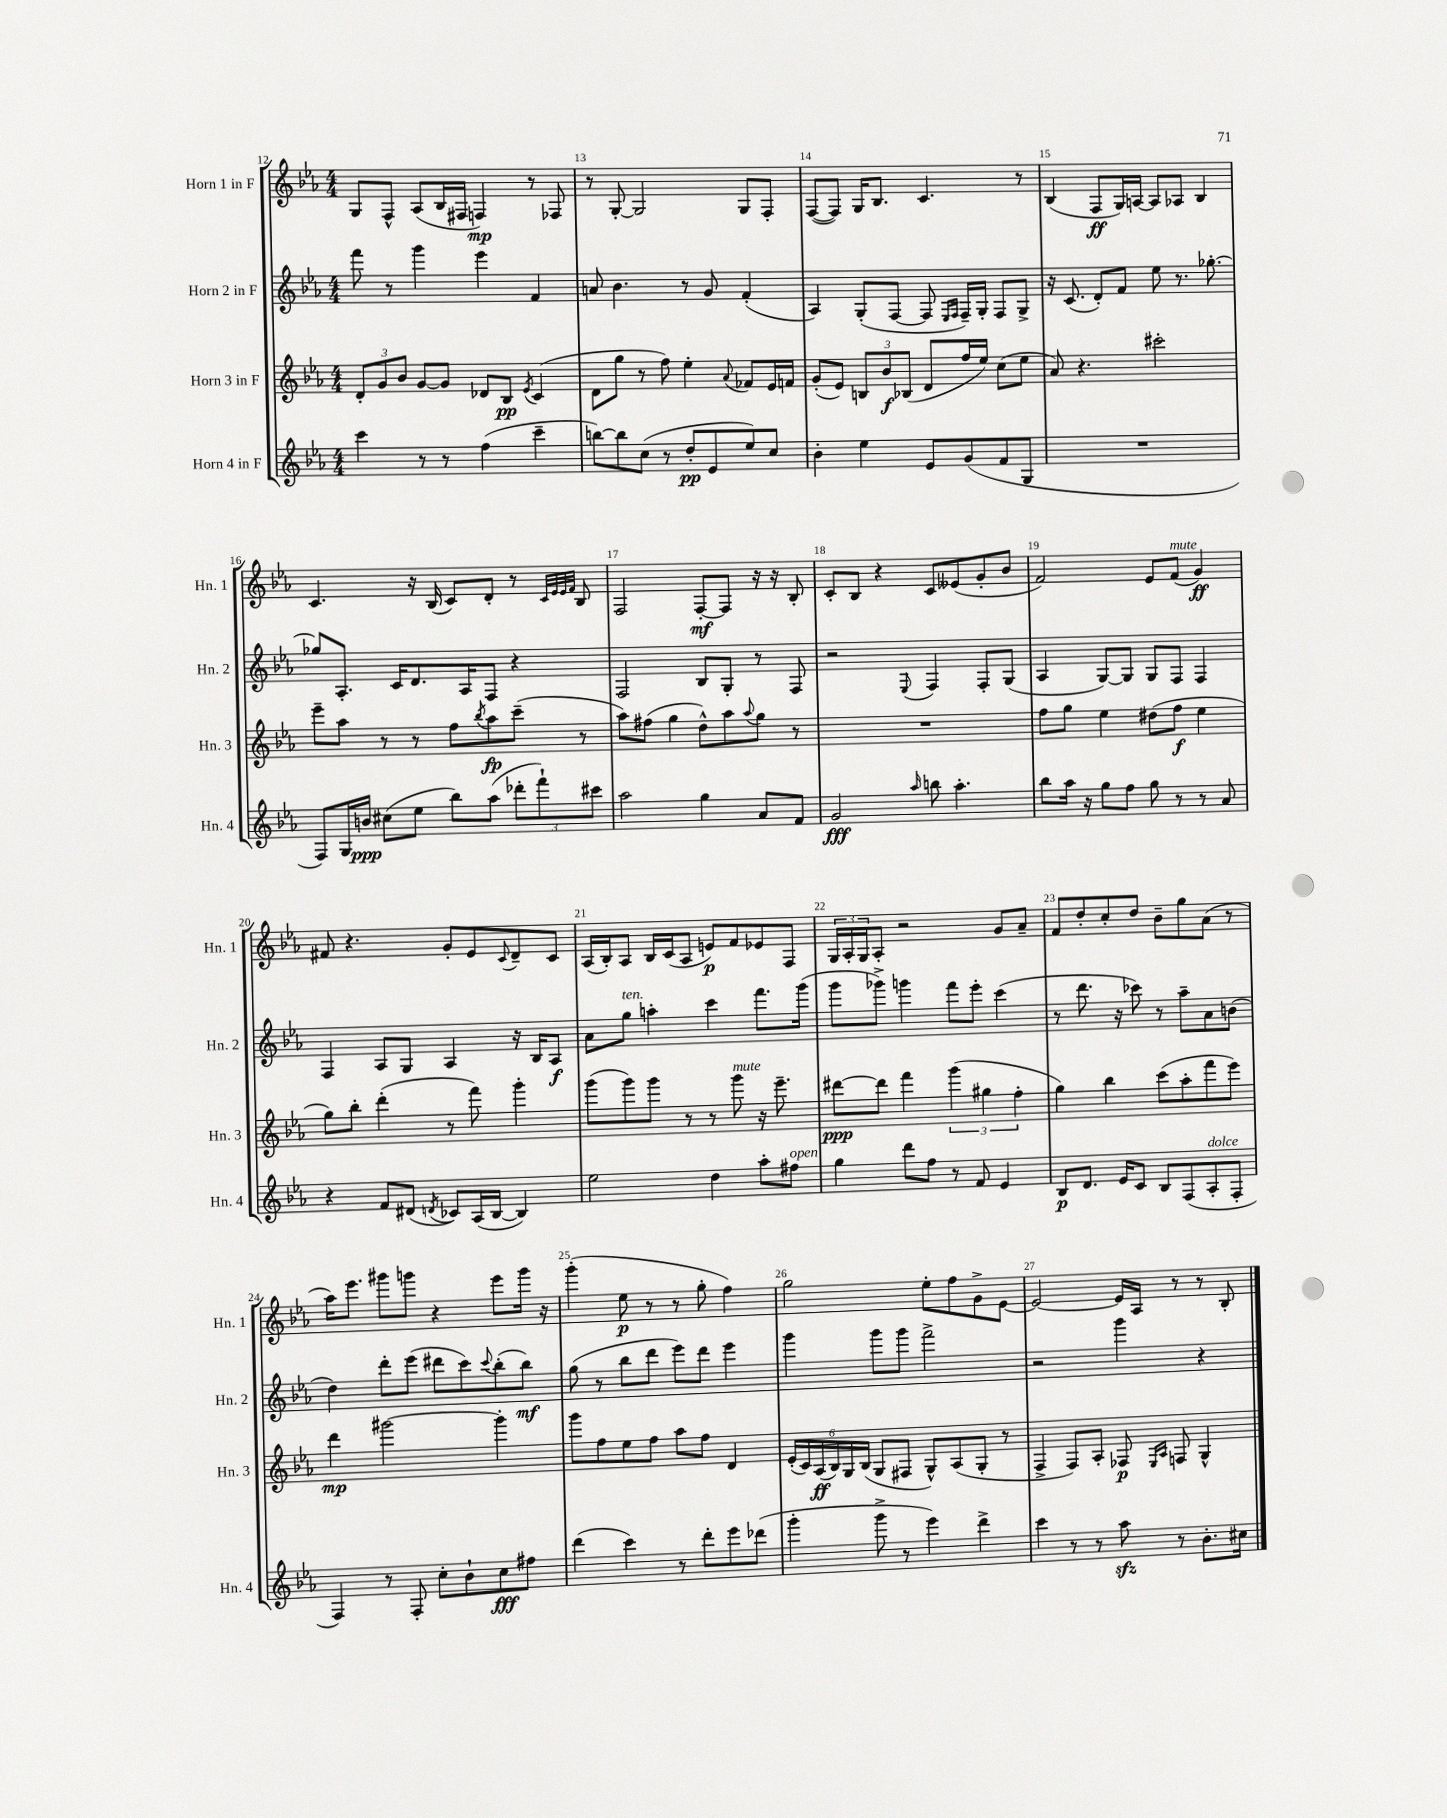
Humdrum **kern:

**kern	**dynam	**kern	**dynam	**kern	**dynam	**kern	**dynam
*part4	*part4	*part3	*part3	*part2	*part2	*part1	*part1
*staff4	*staff4	*staff3	*staff3	*staff2	*staff2	*staff1	*staff1
*I"Horn 4 in F	*	*I"Horn 3 in F	*	*I"Horn 2 in F	*	*I"Horn 1 in F	*
*I'Hn. 4	*	*I'Hn. 3	*	*I'Hn. 2	*	*I'Hn. 1	*
*clefG2	*	*clefG2	*	*clefG2	*	*clefG2	*
*k[b-e-a-]	*	*k[b-e-a-]	*	*k[b-e-a-]	*	*k[b-e-a-]	*
*M4/4	*	*M4/4	*	*M4/4	*	*M4/4	*
=12	=12	=12	=12	=12	=12	=12	=12
4ccc\	.	12d'/L	.	8fff\	.	8G/L	.
.	.	12g/	.	.	.	.	.
.	.	.	.	8r	.	8F^^/J	.
.	.	12b-/J	.	.	.	.	.
8r	.	[8g/L	.	4ggg\	.	(8A-/L	.
8r	.	8g/J]	.	.	.	16B-/L	.
.	.	.	.	.	.	16F#X/JJ	.
(4ff\	.	8d-X/L	.	4eee-\	.	4Fn/)	mp
.	.	8B-/J	pp	.	.	.	.
.	.	8qe-/	.	.	.	.	.
4ccc~\	.	(4c/	.	4f/	.	8r	.
.	.	.	.	.	.	8F-X/	.
=13	=13	=13	=13	=13	=13	=13	=13
[8bbn\L)	.	8d\L	.	8an/	.	8r	.
8bb\]	.	8gg\J	.	4.b-\	.	[8G'/	.
(8cc\J	.	8r	.	.	.	2G/]	.
8r	.	8ff\)	.	.	.	.	.
8dd'/L	pp	4ee-'\	.	8r	.	.	.
8e-/	.	.	.	8g/	.	.	.
.	.	8qqa-/	.	.	.	.	.
8ee-/)	.	8f-X/L	.	(4f'/	.	8G/L	.
8cc/J	.	16e-/L	.	.	.	8F'/J	.
.	.	16fn/JJ	.	.	.	.	.
=14	=14	=14	=14	=14	=14	=14	=14
4b-'\	.	(8g'/L	.	4A-/)	.	([8F/L	.
.	.	8e-/J)	.	.	.	8F/J])	.
4ee-\	.	12Bn/L	.	(8G'/L	.	16G/KL	.
.	.	.	.	.	.	8.B-/J	.
.	.	12b-/	f	.	.	.	.
.	.	.	.	[8F/J	.	.	.
.	.	(12B-X/J	.	.	.	.	.
8e-/L	.	8d/L	.	8F/]	.	4.c/	.
.	.	.	.	16qqE-/LL	.	.	.
.	.	.	.	16qqF/JJ	.	.	.
(8g/	.	16ff/L	.	16F~/LL)	.	.	.
.	.	16ee-/JJ)	.	16G'/JJ	.	.	.
8f/	.	(8cc\L	.	8F/L	.	.	.
8G/J	.	8ee-\J	.	8G^/J	.	8r	.
=15	=15	=15	=15	=15	=15	=15	=15
1r	.	8a-/)	.	16r	.	(4B-/	.
.	.	.	.	(8.c/	.	.	.
.	.	4.r	.	.	.	.	.
.	.	.	.	8d'/L)	.	8F/L	ff
.	.	.	.	8f/J	.	16G/L)	.
.	.	.	.	.	.	[16An/JJ	.
.	.	2ccc#X'\	.	8ee-\	.	8A/L]	.
.	.	.	.	8.r	.	8A-X/J	.
.	.	.	.	.	.	4B-/	.
.	.	.	.	[8.gg-X'\	.	.	.
!!LO:LB:g=z
=16	=16	=16	=16	=16	=16	=16	=16
8F/L)	.	8eee-~\L	.	8gg-X/L]	.	4.c/	.
16G/L	.	8aa-\J	.	8.A-'/J	.	.	.
16bn/JJ	ppp	.	.	.	.	.	.
(8cc#X\L	.	8r	.	.	.	.	.
.	.	.	.	16c/KL	.	.	.
8ee-\J	.	8r	.	8.d/	.	16r	.
.	.	.	.	.	.	(16B-/	.
8bb-\L)	.	8ff\L	.	.	.	8c/L)	.
.	.	.	.	16A-/K	.	.	.
.	.	8qbb-/	.	.	.	.	.
(8aa-\J	.	8aa-\	fp	8F/J	.	8d'/J	.
12ddd-X'\L	.	(8ccc~\J	.	4r	.	8r	.
12fff`\)	.	.	.	.	.	.	.
.	.	.	.	.	.	32qqc/LLL	.
.	.	.	.	.	.	32qqe-/	.
.	.	.	.	.	.	32qqe-/	.
.	.	.	.	.	.	32qqf/JJJ	.
.	.	8r	.	.	.	8B-/	.
12ccc#X\J	.	.	.	.	.	.	.
=17	=17	=17	=17	=17	=17	=17	=17
2aa-\	.	8aa-\L)	.	2F/	.	2F/	.
.	.	(8ff#X\J	.	.	.	.	.
.	.	4gg\	.	.	.	.	.
4gg\	.	8dd^^\L)	.	8B-/L	.	[8F'/L	mf
.	.	8aa-\	.	8G'/J	.	8F/J]	.
.	.	8qqaa-/	.	.	.	.	.
8a-/L	.	8gg\J	.	8r	.	16r	.
.	.	.	.	.	.	16r	.
8f/J	.	8r	.	8F/	.	8B-'/	.
=18	=18	=18	=18	=18	=18	=18	=18
2g/	fff	1r	.	2r	.	8c'/L	.
.	.	.	.	.	.	8B-/J	.
.	.	.	.	.	.	4r	.
16qqaa-/	.	.	.	8qqE-/	.	.	.
8bbn\	.	.	.	4F/	.	8c/L	.
4.aa-'\	.	.	.	.	.	(8e--X/	.
.	.	.	.	8F'/L	.	8g'/	.
.	.	.	.	(8G/J	.	8b-/J	.
=19	=19	=19	=19	=19	=19	=19	=19
8bb-\L	.	8ff\L	.	4A-/	.	2f/)	.
16aa-\Jk	.	8gg\J	.	.	.	.	.
16r	.	.	.	.	.	.	.
8gg\L	.	4ee-\	.	[8G/L)	.	.	.
8ff\J	.	.	.	8G/J]	.	.	.
8gg\	.	(8dd#X\L	.	8G/L	.	8e-/L	.
!	!	!	!	!	!	!LO:TX:a:i:t=mute	!
8r	.	8ff\J	f	8F/J	.	(8f/J	.
8r	.	4ee-\	.	4F/	.	4g/)	ff
8a-/	.	.	.	.	.	.	.
!!LO:LB:g=z
=20	=20	=20	=20	=20	=20	=20	=20
4r	.	8gg\L)	.	4F/	.	8f#X/	.
.	.	8bb-'\J	.	.	.	4.r	.
8f/L	.	(4ddd'\	.	8A-/L	.	.	.
(8d#X/J	.	.	.	8G/J	.	.	.
8qdn/	.	.	.	.	.	.	.
8c-X/L)	.	8r	.	4A-/	.	8g'/L	.
(16A-/L	.	8fff\)	.	.	.	8e-/	.
[16B-/JJ	.	.	.	.	.	.	.
.	.	.	.	.	.	8qqc/	.
4B-/])	.	4ggg'\	.	16r	.	8d~/	.
.	.	.	.	16B-/KL	.	.	.
.	.	.	.	8A-/J	f	8c/J	.
=21	=21	=21	=21	=21	=21	=21	=21
2ee-\	.	(8ggg\L	.	8a-\L	.	(16A-/LL	.
.	.	.	.	.	.	16B-'/J)	.
!	!	!	!	!LO:TX:a:i:t=ten.	!	!	!
.	.	8ggg\)	.	8gg\J	.	8A-/J	.
.	.	8ggg\J	.	4aan'\	.	16B-/LL	.
.	.	.	.	.	.	(16c/J	.
.	.	8r	.	.	.	8A-/J	.
4dd\	.	8r	.	4ccc\	.	8en/L)	p
!	!	!LO:TX:a:i:t=mute	!	!	!	!	!
.	.	8ggg\	.	.	.	8f/	.
8aa-'\L	.	16r	.	8.fff\L	.	8e-X/	.
.	.	8.eee-~\	.	.	.	.	.
!LO:TX:a:i:t=open	!	!	!	!	!	!	!
8ff#X\J	.	.	.	.	.	8F/J	.
.	.	.	.	(16ggg\Jk	.	.	.
=22	=22	=22	=22	=22	=22	=22	=22
4gg\	.	[8ddd#X\L	ppp	8ggg\L	.	24G/LL	.
.	.	.	.	.	.	24A-'/	.
.	.	.	.	.	.	24G/J	.
.	.	8ddd#\J]	.	8ggg-X^\J)	.	8A-'/J	.
8ddd\L	.	4fff\	.	4gggn\	.	2r	.
8ff\J	.	.	.	.	.	.	.
8r	.	(6ggg\	.	8fff\L	.	.	.
8f/	.	.	.	8eee-'\J	.	.	.
.	.	6gg#X\	.	.	.	.	.
4e-/	.	.	.	(4ccc\	.	8g/L	.
.	.	6ff'\	.	.	.	.	.
.	.	.	.	.	.	8a-~/J	.
=23	=23	=23	=23	=23	=23	=23	=23
8B-/L	p	4gg\)	.	8r	.	8f/L	.
8.d/J	.	.	.	8.ddd\	.	8dd'/	.
.	.	4bb-\	.	.	.	8cc'/	.
16e-/KL	.	.	.	16r	.	.	.
8c/J	.	.	.	8ccc-X\)	.	8dd/J	.
8B-/L	.	(8ccc\L	.	8r	.	8b-~\L	.
(8F/	.	8aa-'\	.	8aa-~\L	.	8gg\	.
!LO:TX:a:i:t=dolce	!	!	!	!	!	!	!
8A-'/	.	8fff\	.	8a-\	.	(8a-\J	.
8F'/J	.	8eee-\J)	.	(8bn\J	.	8r	.
!!LO:LB:g=z
=24	=24	=24	=24	=24	=24	=24	=24
4F/)	.	4ddd\	mp	4dd\)	.	16aa-\KL)	.
.	.	.	.	.	.	8.eee-\J	.
8r	.	[2ggg#X\	.	8ddd'\L	.	8ggg#X\L	.
8F'/	.	.	.	(8eee-\J	.	8gggn\J	.
8cc'\L	.	.	.	8ddd#X\L	.	4r	.
8b-`\	.	.	.	8ccc\)	.	.	.
.	.	.	.	8qqccc/	.	.	.
8cc\	fff	4ggg#'\]	.	(8bb-'\	.	8eee-\L	.
8ff#X\J	.	.	.	8bb-\J)	mf	16ggg\Jk	.
.	.	.	.	.	.	16r	.
=25	=25	=25	=25	=25	=25	=25	=25
(4ddd\	.	8ggg\L	.	(8gg\	.	(4ggg'\	.
.	.	8ff\	.	8r	.	.	.
4ccc\)	.	8ee-\	.	8bb-\L	.	8ee-\	p
.	.	8ff\J	.	8ddd\J	.	8r	.
8r	.	8aa-\L	.	8eee-\L)	.	8r	.
8ddd'\L	.	8ff\J	.	8ddd\J	.	8gg'\	.
8eee-\	.	4d/	.	4eee-\	.	4ff\)	.
(8ddd-X\J	.	.	.	.	.	.	.
=26	=26	=26	=26	=26	=26	=26	=26
4ggg'\	.	(24e-'/LL	.	4ggg\	.	2gg\	.
.	.	24c/)	.	.	.	.	.
.	.	(24A-/	ff	.	.	.	.
.	.	24B-/)	.	.	.	.	.
.	.	24G/	.	.	.	.	.
.	.	(24B-/JJ	.	.	.	.	.
8ggg^\	.	8G/L	.	8ggg\L	.	.	.
8r	.	8F#X/J	.	8ggg\J	.	.	.
4eee-\)	.	8G^^/L)	.	2fff^\	.	8ee-'\L	.
.	.	(8A-/	.	.	.	8ff\	.
4ddd^\	.	8G'/J	.	.	.	8g^\	.
.	.	8r	.	.	.	[8e-\J	.
=27	=27	=27	=27	=27	=27	=27	=27
4ccc\	.	4F^/	.	2r	.	2e-/_	.
8r	.	8F/L)	.	.	.	.	.
8r	.	8A-'/J	.	.	.	.	.
8aa-zz\	.	8F-X/	p	4ggg\	.	16e-/LL]	.
.	.	.	.	.	.	16A-/JJ	.
.	.	16qqE-/LL	.	.	.	.	.
.	.	16qqA-/JJ	.	.	.	.	.
8r	.	8Fn/	.	.	.	8r	.
8.b-'\L	.	4G^^/	.	4r	.	8r	.
.	.	.	.	.	.	8B-'/	.
16cc#X\Jk	.	.	.	.	.	.	.
==	==	==	==	==	==	==	==
*-	*-	*-	*-	*-	*-	*-	*-
